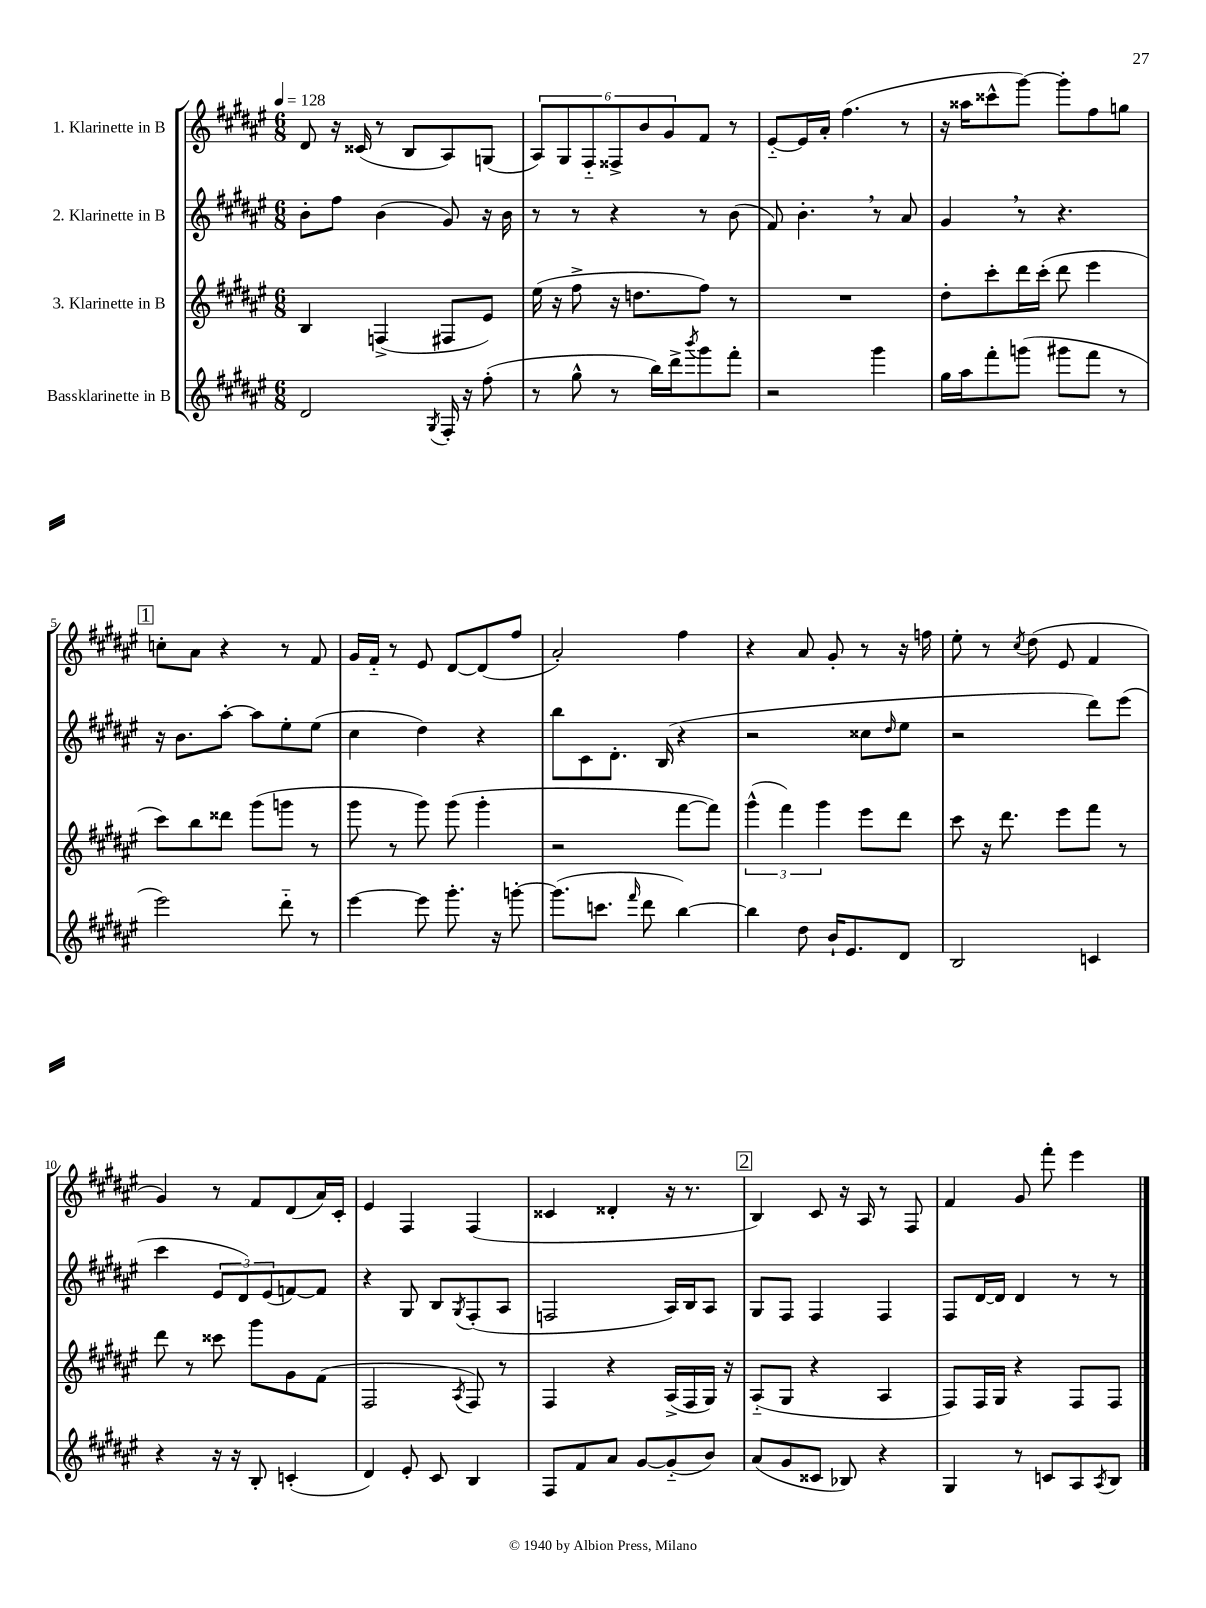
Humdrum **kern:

**kern	**kern	**kern	**kern
*part4	*part3	*part2	*part1
*staff4	*staff3	*staff2	*staff1
*I"Bassklarinette in B	*I"3. Klarinette in B	*I"2. Klarinette in B	*I"1. Klarinette in B
*clefG2	*clefG2	*clefG2	*clefG2
*k[f#c#g#d#a#e#]	*k[f#c#g#d#a#e#]	*k[f#c#g#d#a#e#]	*k[f#c#g#d#a#e#]
*M6/8	*M6/8	*M6/8	*M6/8
*MM128	*MM128	*MM128	*MM128
=1	=1	=1	=1
2d#/	4B/	8b'\L	8d#/
.	.	8ff#\J	16r
.	.	.	(16c##X/
.	(4Fn^/	(4b\	8r
.	.	.	8B/L
8qG#/	.	.	.
16F#'/	8F#X/L	8g#/)	8A#/)
16r	.	.	.
(8ff#'\	8e#/J)	16r	(8Gn/J
.	.	16b\	.
=2	=2	=2	=2
8r	(16ee#\	8r	12A#/L)
.	16r	.	.
.	.	.	12G#/
8gg#^^\	8ff#^\	8r	.
.	.	.	12F#/
8r	16r	4r	12F##X^/
.	8.ddn\L	.	.
.	.	.	12b/
16bb\LL)	.	.	.
.	.	.	12g#/
16ddd#^\J	.	.	.
8qbbb/	.	.	.
8ggg#\	8ff#\J)	8r	8f#/J
8fff#'\J	8r	(8b\	8r
=3	=3	=3	=3
2r	2.r	8f#/)	[8e#/L
.	.	4.b',\	16e#/L]
.	.	.	16a#'/JJ
.	.	.	(4.ff#\
4ggg#\	.	8r	.
.	.	8a#/	8r
=4	=4	=4	=4
16gg#\LL	8dd#'\L	4g#,/	16r
16aa#\J	.	.	16aa##X\KL
8fff#'\	8ccc#'\	.	8ccc##X^^\
(8gggn\J	16ddd#\L	8r	[8ggg#\J)
.	(16ccc#'\JJ	.	.
8ggg#X\L	8ddd#\	4.r	8ggg#'\L]
8fff#\J	4eee#\	.	8ff#\
8r	.	.	8ggn\J
!!LO:LB:g=z
!!LO:REH:place=s1:t=1
=5	=5	=5	=5
2eee#\)	8ccc#\L)	16r	8ccn'\L
.	.	8.b\L	.
.	8bb\	.	8a#\J
.	8ddd##X\J	[8aa#'\J	4r
.	(8ggg#\L	8aa#\L]	.
8ddd#\	8gggn\J	8ee#'\	8r
8r	8r	(8ee#\J	8f#/
=6	=6	=6	=6
[4eee#\	8ggg#\	4cc#\	16g#/LL
.	.	.	16f#/JJ
.	8r	.	8r
8eee#\]	8ggg#\)	4dd#\)	8e#/
8.ggg#'\	(8ggg#\	.	[8d#/L
.	4ggg#'\	4r	(8d#/]
16r	.	.	.
[8gggn'\	.	.	8ff#/J
=7	=7	=7	=7
(8.ggg\L]	2r	8bb\L	2a#'/)
.	.	8c#\	.
8.cccn\J	.	.	.
.	.	8.d#'\J	.
16qqfff#/	.	.	.
8ddd#\	.	.	.
.	.	(16B/	.
[4bb\)	[8fff#\L	4r	4ff#\
.	8fff#\J])	.	.
=8	=8	=8	=8
4bb\]	(6ggg#^^\	2r	4r
.	6fff#\)	.	.
8dd#\	.	.	8a#/
.	6ggg#\	.	.
16b`/KL	.	.	8g#'/
8.e#/	.	.	.
.	8eee#\L	8cc##X\L	8r
.	.	16qqdd#/	.
8d#/J	8ddd#\J	8ee#\J	16r
.	.	.	16ffn\
=9	=9	=9	=9
2B/	8ccc#\	2r	8ee#'\
.	16r	.	8r
.	8.ddd#\	.	.
.	.	.	8qcc#/
.	.	.	(8dd#\
.	8eee#\L	.	8e#/
4cn/	8fff#\J	8ddd#\L)	4f#/
.	8r	(8eee#\J	.
!!LO:LB:g=z
=10	=10	=10	=10
4r	8ddd#\	4ccc#\	4g#/)
.	8r	.	.
16r	8ccc##X\	12e#/L	8r
16r	.	.	.
.	.	12d#/)	.
8B'/	8ggg#\L	.	8f#/L
.	.	(12e#/	.
(4cn'/	8g#\	[8fn/)	(8d#/
.	(8f#\J	8f/J]	16a#/L)
.	.	.	16c#'/JJ
=11	=11	=11	=11
4d#/)	2F#/	4r	4e#/
8e#'/	.	8G#/	4F#/
8c#/	.	8B/L	.
.	8qA#/	8qG#/	.
4B/	8F#/)	(8F#'/	(4F#/
.	8r	8A#/J	.
=12	=12	=12	=12
8F#/L	4F#/	2Fn/	4c##X/
8f#/	.	.	.
8a#/J	4r	.	4d##X'/
[8g#/L	.	.	.
(8g#/]	(16A#^/LL	16A#/LL)	16r
.	16F#/	16B/J	8.r
8b/J)	16G#/JJ)	8A#/J	.
.	16r	.	.
!!LO:REH:place=s1:t=2
=13	=13	=13	=13
(8a#/L	(8A#/L	8G#/L	4B/)
8g#/	8G#/J	8F#/J	.
8c##X/J	4r	4F#/	8c#/
8B-X/)	.	.	16r
.	.	.	16A#/
4r	4A#/	4F#/	8r
.	.	.	8F#/
=14	=14	=14	=14
4G#/	8F#/L)	8F#/L	4f#/
.	16F#/L	[16d#/L	.
.	16G#/JJ	16d#/JJ]	.
8r	4r	4d#/	8g#/
8cn/L	.	.	8fff#'\
8A#/	8F#/L	8r	4eee#\
8qA#/	.	.	.
8B/J	8F#/J	8r	.
==	==	==	==
*-	*-	*-	*-
